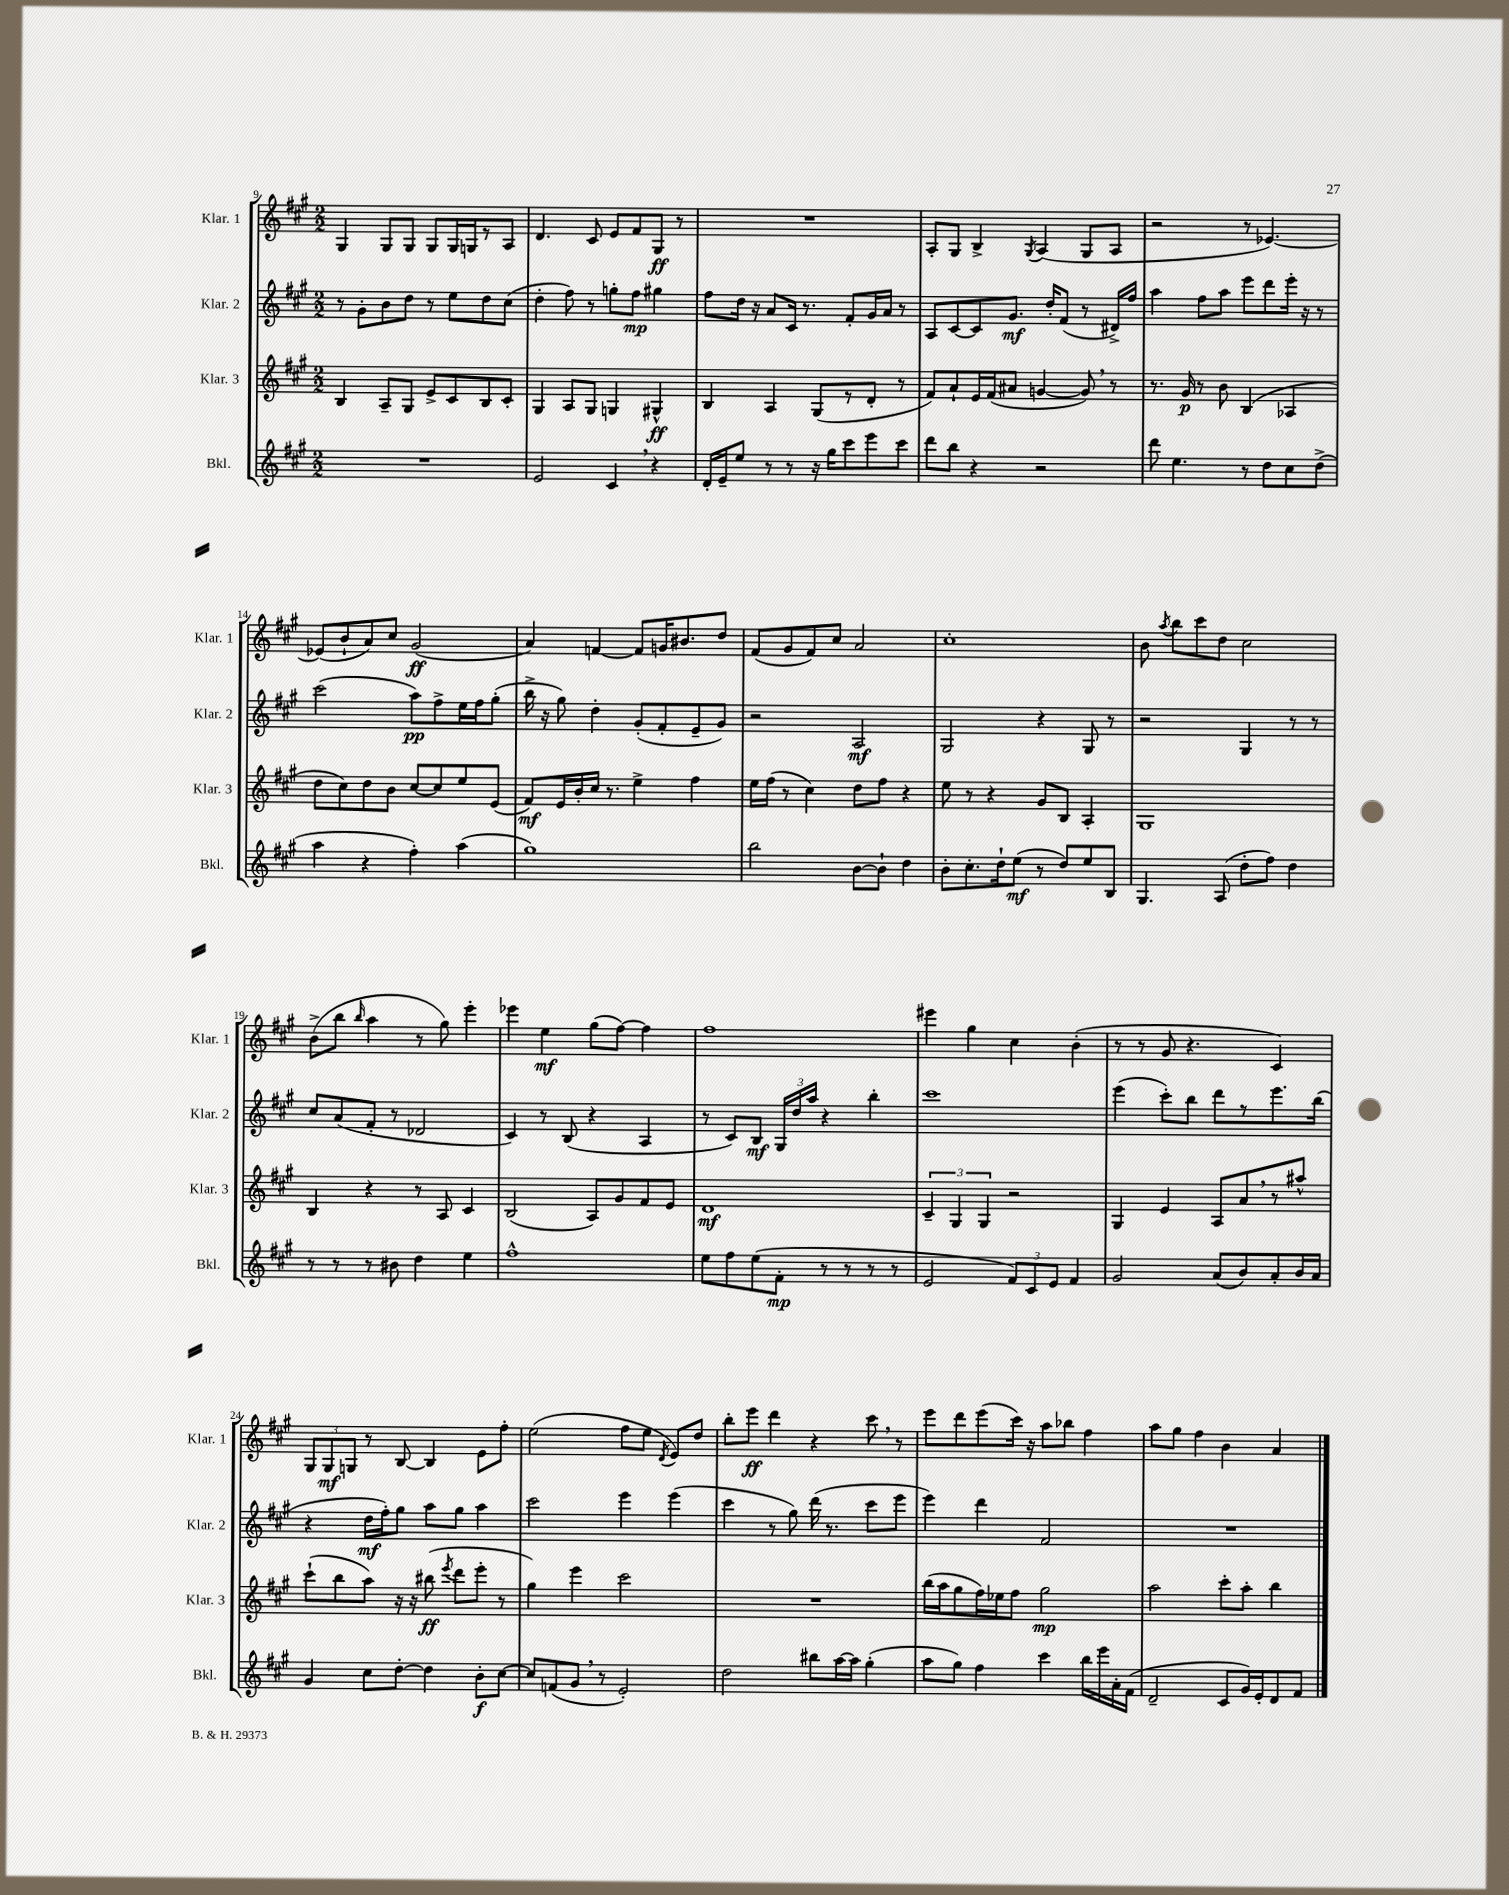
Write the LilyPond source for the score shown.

<<
\new StaffGroup <<
\new Staff = "s0" \with { instrumentName = "Klar. 1" shortInstrumentName = "Klar. 1" } {
    \clef treble \key a \major \numericTimeSignature \time 2/2
    \autoBeamOff gis4 gis8[ gis8] gis8[ gis16 g16 r8 a8] |
    d'4. cis'8 e'8[ fis'8 gis8]\ff r8 |
    R1 |
    a8[-. gis8] b4-> \acciaccatura { gis8 } a4( gis8[ a8] |
    r2 r8 ees'4.~) |
    ees'8[( b'8-! a'8) cis''8] gis'2\ff( |
    a'4) f'4~ f'8[ g'16 bis'8. d''8] |
    fis'8[( gis'8 fis'8) cis''8] a'2 |
    cis''1-. |
    b'8 \acciaccatura { a''8 } b''8[ cis'''8 d''8] cis''2 |
    b'8[->( b''8] \grace { b''16 } a''4 r8 gis''8) e'''4-. |
    ees'''4 e''4\mf gis''8[( fis''8]~) fis''4 |
    fis''1 |
    eis'''4 gis''4 cis''4 b'4-.( |
    r8 r8 gis'8 r4. cis'4) |
    \tuplet 3/2 { gis8[ gis8\mf g8] } r8 b8~ b4 e'8[ fis''8]-. |
    e''2( fis''8[ e''8] \acciaccatura { d'8 } e'8[) d''8] |
    b''8[-. e'''8]\ff d'''4 r4 cis'''8 \breathe r8 |
    e'''8[ d'''8 e'''8( cis'''16]) r16 a''8[ bes''8] fis''4 |
    a''8[ gis''8] fis''4 b'4 a'4 \bar "|." |
}
\new Staff = "s1" \with { instrumentName = "Klar. 2" shortInstrumentName = "Klar. 2" } {
    \clef treble \key a \major \numericTimeSignature \time 2/2
    \autoBeamOff r8 gis'8[-. b'8 d''8] r8 e''8[ d''8 cis''8]( |
    d''4-. fis''8) r8 g''8[-. fis''8]\mp gis''4 |
    fis''8[ d''16] r16 a'8[ cis'16] r8. fis'8[-. gis'16 a'16] r8 |
    a8[ cis'8~ cis'8 gis'8.]\mf d''16[-. fis'8]( r8 dis'16[->) fis''16] |
    a''4 fis''8[ a''8] e'''8[ d'''8 e'''16]-. r16 r8 |
    cis'''2( a''8[\pp) fis''8-> e''16 fis''16 gis''8]-.( |
    b''16-> r16 gis''8) d''4-. gis'8[-.( fis'8-. e'8-- gis'8]) |
    r2 a2\mf |
    gis2 r4 gis8 r8 |
    r2 gis4 r8 r8 |
    cis''8[ a'8( fis'8]-. r8 des'2 |
    cis'4) r8 b8( r4 a4 |
    r8 cis'8[) b8]\mf \tuplet 3/2 { gis16[ d''16 a''16] } r4 b''4-. |
    cis'''1 |
    e'''4( cis'''8[-.) b''8] d'''8[ r8 e'''8. b''16]( |
    r4 d''16[\mf fis''16-.) gis''8] a''8[ gis''8] a''4 |
    cis'''2 e'''4 e'''4( |
    cis'''4 r8 gis''8) d'''16( r8. cis'''8[ e'''8] |
    e'''4) d'''4 fis'2 |
    R1 \bar "|." |
}
\new Staff = "s2" \with { instrumentName = "Klar. 3" shortInstrumentName = "Klar. 3" } {
    \clef treble \key a \major \numericTimeSignature \time 2/2
    \autoBeamOff b4 a8[-- gis8] e'8[-> cis'8 b8 cis'8]-. |
    gis4 a8[ gis8] g4 gis4-^\ff |
    b4 a4 gis8[( r8 d'8]-. r8 |
    fis'8[) a'8-! e'16 fis'16( ais'8] g'4~ g'8) \breathe r8 |
    r8. gis'16\p r8 b'8 b4( aes4 |
    d''8[ cis''8) d''8 b'8] cis''8[~ cis''8 e''8 e'8]( |
    fis'8[\mf) e'16 b'16-. cis''16] r8. e''4-> fis''4 |
    e''16[ fis''16]( r8 cis''4) d''8[ fis''8] r4 |
    e''8 r8 r4 gis'8[ b8] a4-. |
    gis1 |
    b4 r4 r8 a8 cis'4 |
    b2( a8[) gis'8 fis'8 e'8] |
    d'1\mf |
    \tuplet 3/2 { cis'4-- gis4 gis4 } r2 |
    gis4 e'4 a8[ a'8 \breathe r8 ais''8]-^ |
    cis'''8[-!( b''8 a''8]) r16 r16 bis''8\ff( \acciaccatura { e'''8 } d'''8[ e'''8]-. r8 |
    gis''4) e'''4 cis'''2 |
    R1 |
    b''16[( a''16 gis''8 fis''16) ees''16 fis''8] gis''2\mp |
    a''2 cis'''8[-. a''8]-. b''4 \bar "|." |
}
\new Staff = "s3" \with { instrumentName = "Bkl." shortInstrumentName = "Bkl." } {
    \clef treble \key a \major \numericTimeSignature \time 2/2
    \autoBeamOff R1 |
    e'2 cis'4 \breathe r4 |
    d'16[-. e'16-- e''8] r8 r8 r16 gis''16[ cis'''8 e'''8 cis'''8] |
    d'''8[ b''8] r4 r2 |
    d'''8 e''4. r8 d''8[ cis''8 d''8]->( |
    a''4 r4 fis''4-.) a''4( |
    gis''1) |
    b''2 b'8[~ b'8]-! d''4 |
    b'8[-. cis''8.-. d''16-! e''8]\mf( r8 d''8[) e''8 b8] |
    gis4. a8( d''8[-. fis''8]) d''4 |
    r8 r8 r8 bis'8 d''4 e''4 |
    fis''1-^ |
    e''8[ fis''8 e''8( fis'8]-.\mp r8 r8 r8 r8 |
    e'2 \tuplet 3/2 { fis'8[) cis'8 e'8] } fis'4 |
    gis'2 a'8[( b'8) a'8-. b'16 a'16] |
    gis'4 cis''8[ d''8]~-. d''4 b'8[-.\f cis''8]~ |
    cis''8[ f'8( gis'8] \breathe r8 e'2-.) |
    d''2 bis''8[ a''16~ a''16] gis''4-.( |
    a''8[ gis''8]) fis''4 cis'''4 b''16[ e'''16 a'16-. fis'16]( |
    d'2-- cis'8[ gis'16) e'16-. d'8 fis'8] \bar "|." |
}
>>
>>
\layout { \context { \Score currentBarNumber = #9 } }
